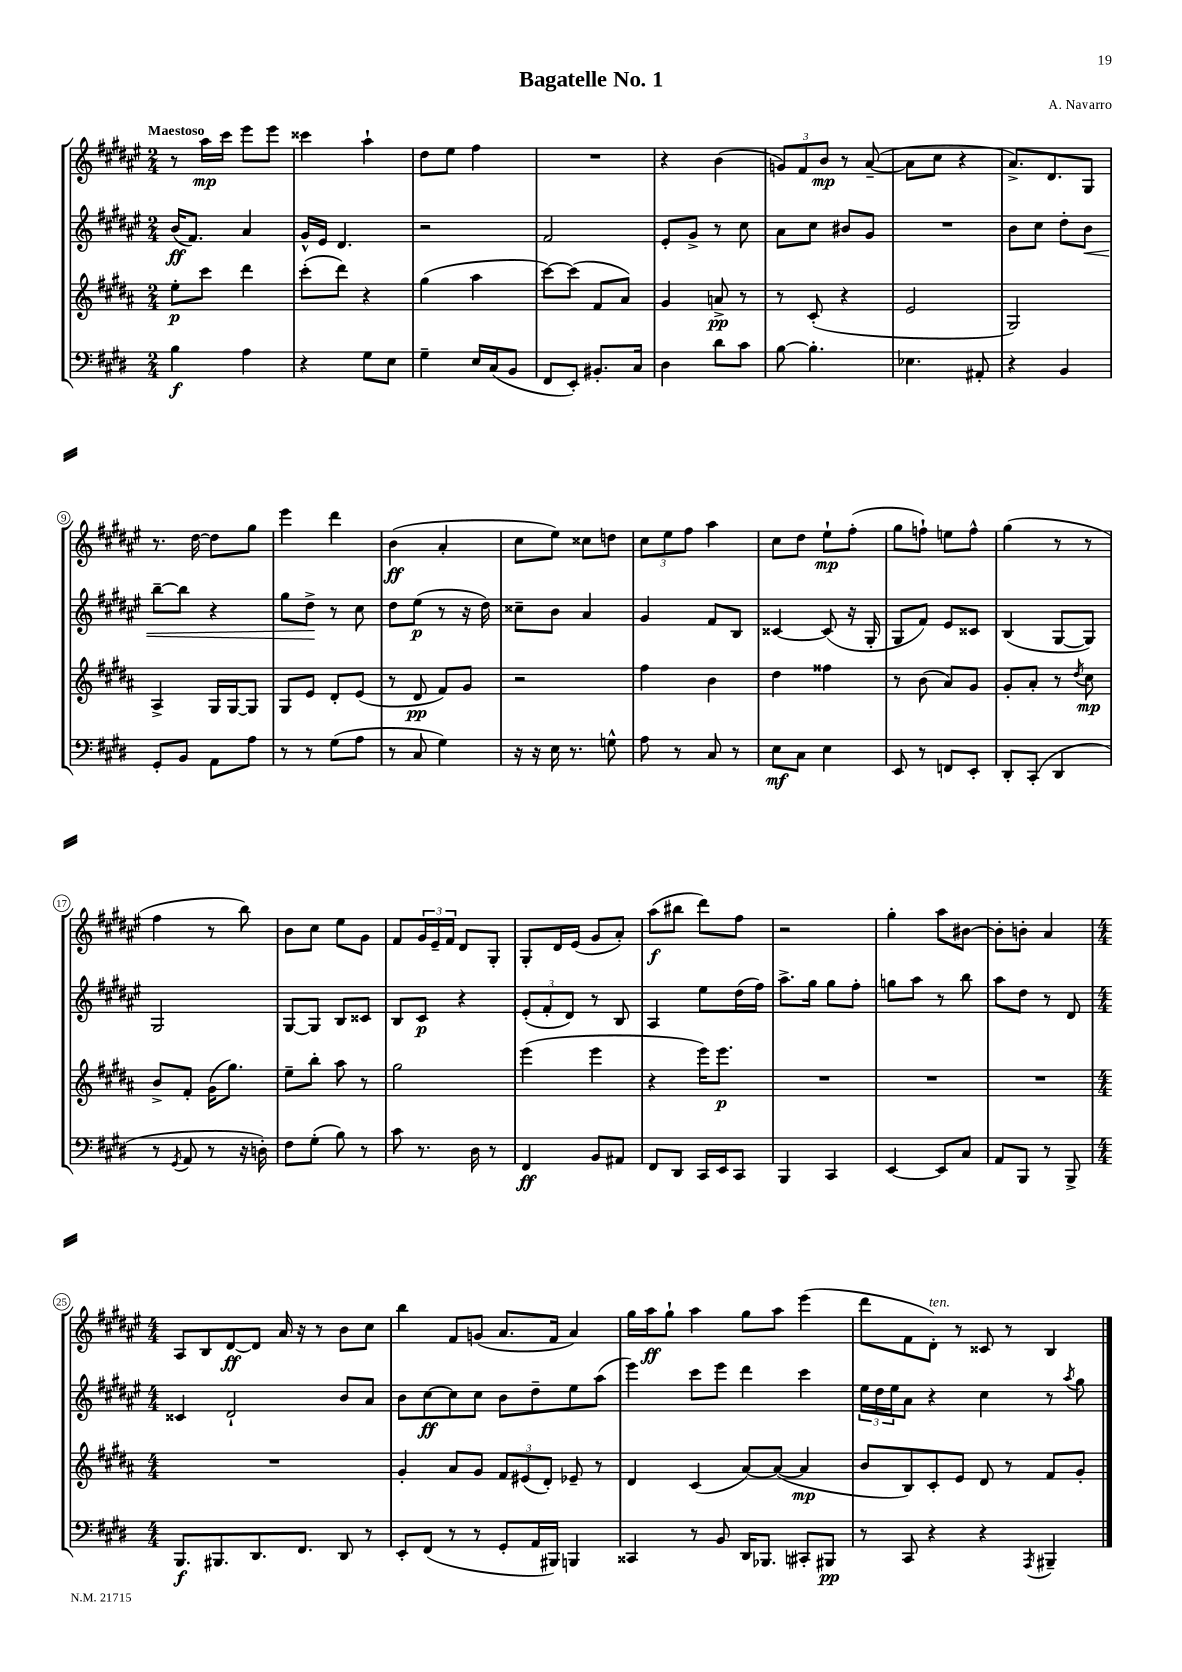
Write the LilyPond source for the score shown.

\header { title = "Bagatelle No. 1" composer = "A. Navarro" }
<<
\new StaffGroup <<
\new Staff = "s0" {
    \clef treble \key fis \major \numericTimeSignature \time 2/4 \tempo "Maestoso"
    r8 ais''16\mp cis'''16 eis'''8 eis'''8 |
    cisis'''4 ais''4-! |
    dis''8 eis''8 fis''4 |
    R2 |
    r4 b'4( |
    \tuplet 3/2 { g'8) fis'8 b'8\mp } r8 ais'8~--( |
    ais'8 cis''8 r4 |
    ais'8.->) dis'8. gis8 |
    r8. dis''16~ dis''8 gis''8 |
    eis'''4 dis'''4 |
    b'4\ff( ais'4-. |
    cis''8 eis''8) cisis''8 d''8 |
    \tuplet 3/2 { cis''8 eis''8 fis''8 } ais''4 |
    cis''8 dis''8 eis''8-!\mp fis''8-.( |
    gis''8 f''8-!) e''8 f''8-^ |
    gis''4( r8 r8 |
    fis''4 r8 b''8) |
    b'8 cis''8 eis''8 gis'8 |
    fis'8 \tuplet 3/2 { gis'16 eis'16-- fis'16 } dis'8 gis8-. |
    gis8-. dis'16 eis'16( gis'8 ais'8-.) |
    ais''8\f( bis''8 dis'''8) fis''8 |
    r2 |
    gis''4-. ais''8 bis'8~ |
    bis'8-. b'8-. ais'4 |
    \numericTimeSignature \time 4/4 ais8 b8 dis'8~\ff dis'8 ais'16 r16 r8 b'8 cis''8 |
    b''4 fis'8 g'8( ais'8. fis'16 ais'4) |
    gis''16 ais''16\ff gis''8-! ais''4 gis''8 ais''8 eis'''4( |
    dis'''8 fis'8 dis'8-.^\markup { \italic "ten." }) r8 cisis'8 r8 b4 \bar "|." |
}
\new Staff = "s1" {
    \clef treble \key fis \major \numericTimeSignature \time 2/4
    b'16\ff( fis'8.) ais'4 |
    gis'16-^ eis'16 dis'4. |
    r2 |
    fis'2 |
    eis'8-. gis'8-> r8 cis''8 |
    ais'8 cis''8 bis'8 gis'8 |
    R2 |
    b'8 cis''8 dis''8-. b'8\< |
    b''8~-- b''8 r4 |
    gis''8 dis''8->\! r8 cis''8 |
    dis''8 eis''8\p( r8 r16 dis''16) |
    cisis''8-- b'8 ais'4 |
    gis'4 fis'8 b8 |
    cisis'4~ cisis'8( r16 gis16-. |
    gis8 fis'8) eis'8 cisis'8 |
    b4( gis8~ gis8) |
    gis2 |
    gis8~ gis8 b8 cisis'8 |
    b8 cis'8\p r4 |
    \tuplet 3/2 { eis'8-.( fis'8-. dis'8) } r8 b8 |
    ais4 eis''8 dis''16( fis''16) |
    ais''8.-> gis''16 gis''8 fis''8-. |
    g''8 ais''8 r8 b''8 |
    ais''8 dis''8 r8 dis'8 |
    \numericTimeSignature \time 4/4 cisis'4 dis'2-! b'8 ais'8 |
    b'8 cis''8~\ff cis''8 cis''8 b'8 dis''8-- eis''8 ais''8( |
    eis'''4) cis'''8 eis'''8 dis'''4 cis'''4 |
    \tuplet 3/2 { eis''16 dis''16 eis''16 } ais'8 r4 cis''4 r8 \acciaccatura { ais''8 } gis''8 \bar "|." |
}
\new Staff = "s2" {
    \clef treble \key b \major \numericTimeSignature \time 2/4
    e''8-.\p cis'''8 dis'''4 |
    cis'''8-.( dis'''8) r4 |
    gis''4( ais''4 |
    cis'''8~) cis'''8( fis'8 ais'8) |
    gis'4 a'8->\pp r8 |
    r8 cis'8-.( r4 |
    e'2 |
    gis2) |
    ais4-> gis16 gis16~ gis8 |
    gis8 e'8 dis'8-. e'8( |
    r8 dis'8\pp fis'8) gis'8 |
    r2 |
    fis''4 b'4 |
    dis''4 fisis''4 |
    r8 b'8( ais'8) gis'8 |
    gis'8-. ais'8-. r8 \acciaccatura { dis''8 } cis''8\mp |
    b'8-> fis'8-. gis'16( gis''8.) |
    e''8-- b''8-. ais''8 r8 |
    gis''2 |
    e'''4( e'''4 |
    r4 e'''16) e'''8.\p |
    R2 |
    R2 |
    R2 |
    \numericTimeSignature \time 4/4 R1 |
    gis'4-. ais'8 gis'8 \tuplet 3/2 { fis'8 eis'8( dis'8-.) } ees'8-- r8 |
    dis'4 cis'4( ais'8~) ais'8~( ais'4\mp |
    b'8 b8) cis'8-. e'8 dis'8 r8 fis'8 gis'8-. \bar "|." |
}
\new Staff = "s3" {
    \clef bass \key e \major \numericTimeSignature \time 2/4
    b4\f a4 |
    r4 gis8 e8 |
    gis4-- e16 cis16( b,8 |
    fis,8 e,8-.) bis,8.-. cis16 |
    dis4 dis'8 cis'8 |
    b8~ b4.-. |
    ees4. ais,8-. |
    r4 b,4 |
    gis,8-. b,8 a,8 a8 |
    r8 r8 gis8( a8 |
    r8 cis8 gis4) |
    r16 r16 e16 r8. g8-^ |
    a8 r8 cis8 r8 |
    e8\mf cis8 e4 |
    e,8 r8 f,8 e,8-. |
    dis,8-. cis,8-.( dis,4 |
    r8 \acciaccatura { gis,8 } a,8 r8 r16 d16-.) |
    fis8 gis8-.( b8) r8 |
    cis'8 r8. dis16 r8 |
    fis,4\ff b,8 ais,8 |
    fis,8 dis,8 cis,16 e,16 cis,8 |
    b,,4 cis,4 |
    e,4~ e,8 cis8 |
    a,8 b,,8 r8 b,,8-> |
    \numericTimeSignature \time 4/4 b,,8.\f bis,,8. dis,8. fis,8. dis,8 r8 |
    e,8-. fis,8( r8 r8 gis,8-. a,16 bis,,16) b,,4 |
    cisis,4 r8 b,8 dis,16 bes,,8. cis,8-. bis,,8\pp |
    r8 cis,8 r4 r4 \acciaccatura { a,,8 } bis,,4-- \bar "|." |
}
>>
>>
\layout { \context { \Score \override BarNumber.stencil = #(make-stencil-circler 0.1 0.3 ly:text-interface::print) } }
